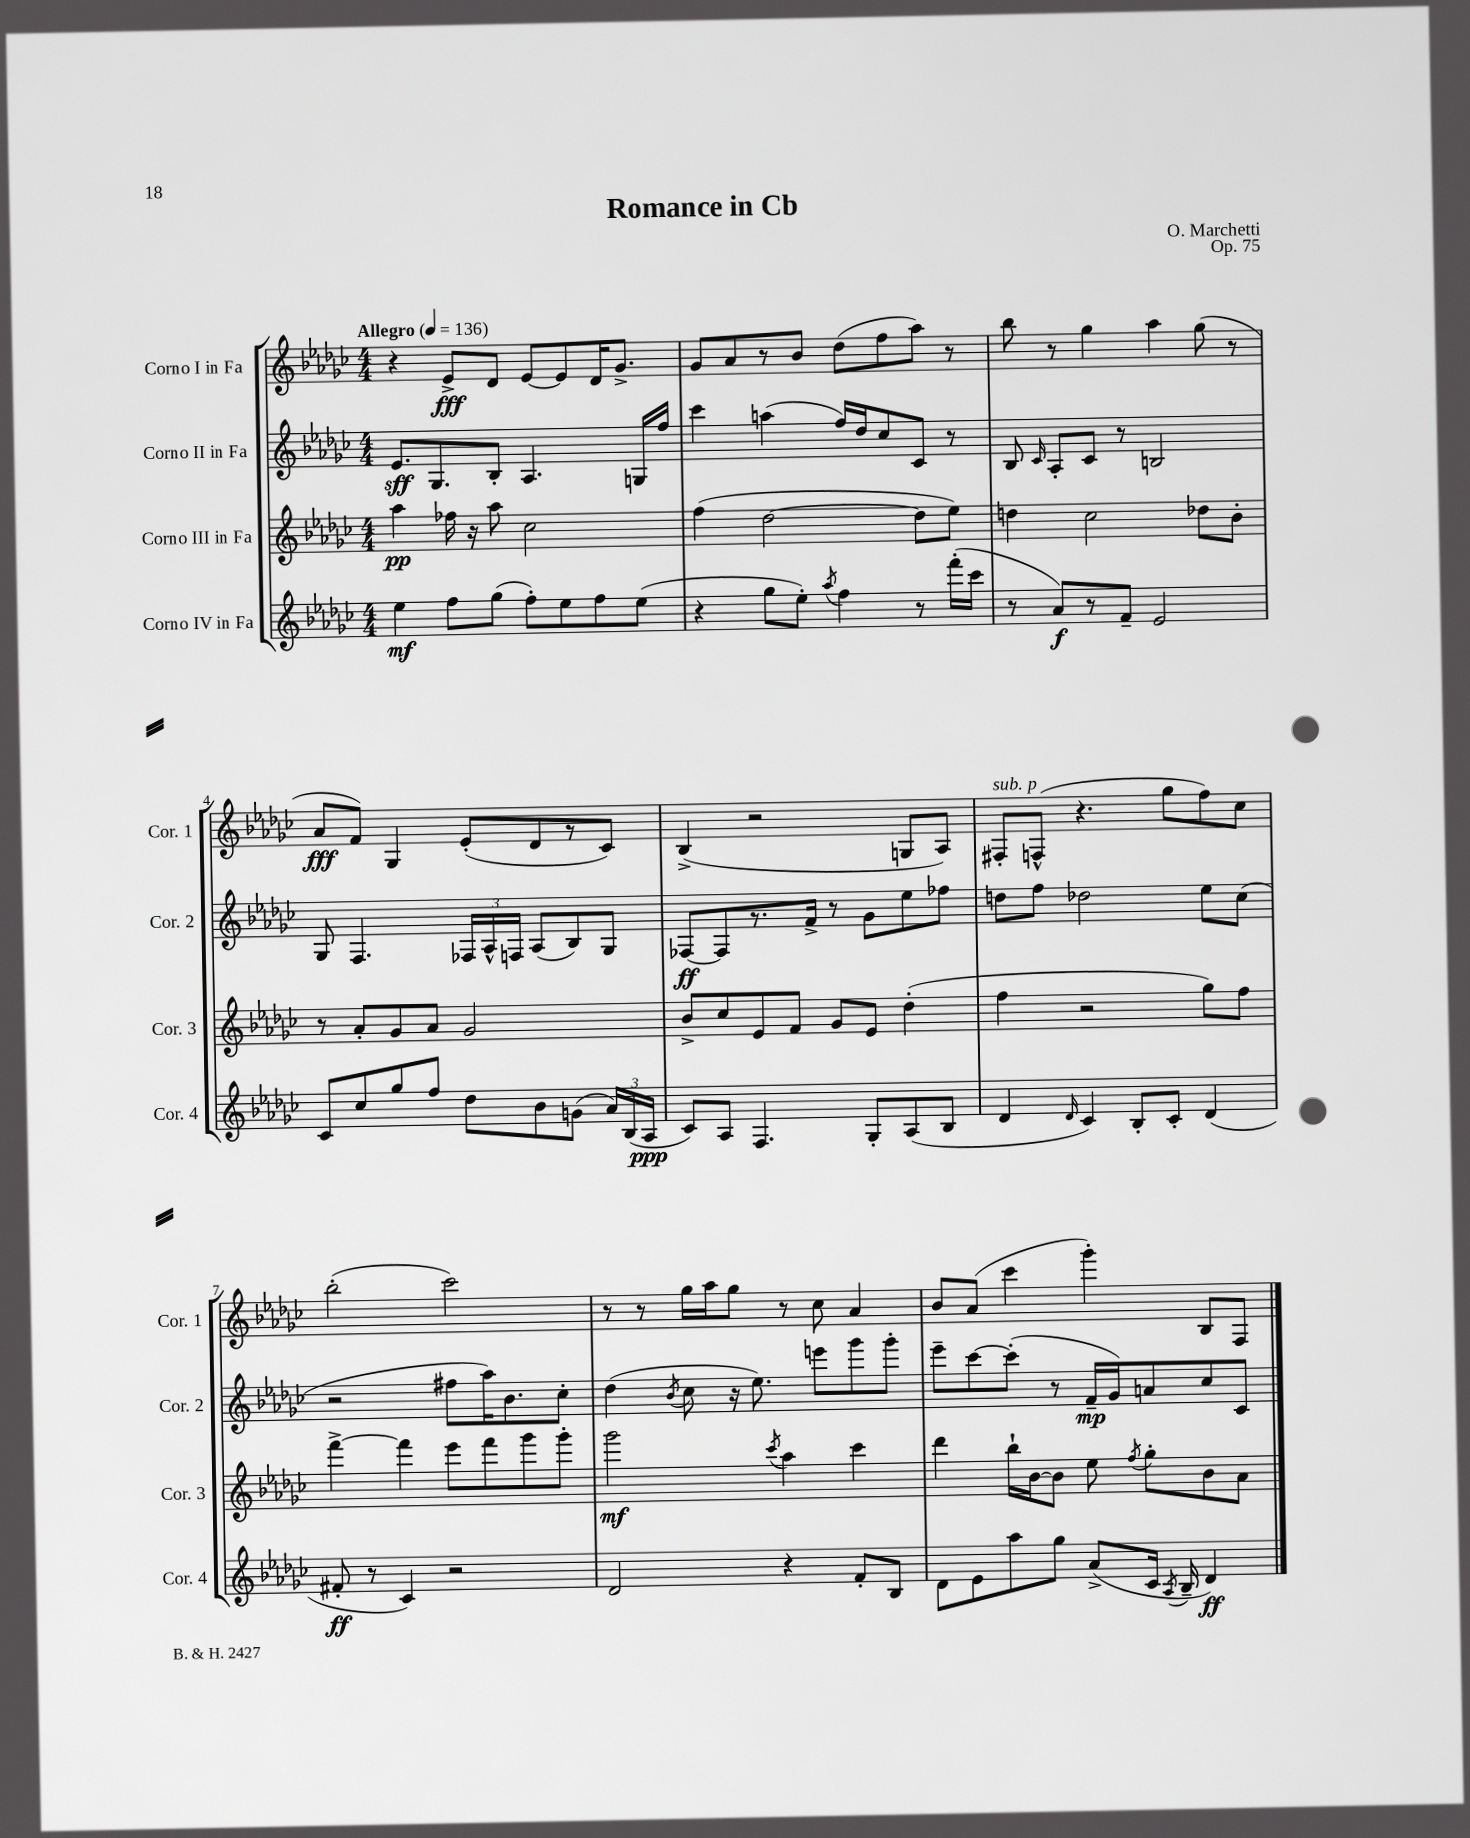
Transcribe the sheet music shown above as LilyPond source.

\header { title = "Romance in Cb" composer = "O. Marchetti" opus = "Op. 75" }
<<
\new StaffGroup <<
\new Staff = "s0" \with { instrumentName = "Corno I in Fa" shortInstrumentName = "Cor. 1" } {
    \clef treble \key ges \major \numericTimeSignature \time 4/4 \tempo "Allegro" 4 = 136
    \autoBeamOff r4 ees'8[->\fff des'8] ees'8[~ ees'8 des'16 ges'8.]-> |
    ges'8[ aes'8 r8 bes'8] des''8[( f''8 aes''8]) r8 |
    bes''8 r8 ges''4 aes''4 ges''8( r8 |
    aes'8[\fff f'8]) ges4 ees'8[-.( des'8 r8 ces'8]) |
    bes4->( r2 g8[ aes8]) |
    fis8[-.^\markup { \italic "sub. p" } f8]-^( r4. ges''8[ f''8) ces''8] |
    bes''2-.( ces'''2) |
    r8 r8 ges''16[ aes''16 ges''8] r8 ces''8 aes'4 |
    bes'8[ aes'8]( ces'''4 ges'''4-.) bes8[ f8] \bar "|." |
}
\new Staff = "s1" \with { instrumentName = "Corno II in Fa" shortInstrumentName = "Cor. 2" } {
    \clef treble \key ges \major \numericTimeSignature \time 4/4
    \autoBeamOff ees'8.[\sff ges8. bes8]-. aes4. g16[ f''16] |
    ces'''4 a''4( f''16[) des''16 ces''8 ces'8] r8 |
    bes8 \grace { ces'16 } aes8[-. ces'8] r8 b2 |
    ges8 f4. \tuplet 3/2 { fes16[ aes16-^ f16] } aes8[( bes8) ges8] |
    fes8[~\ff fes8 r8. f'16]-> r8 ges'8[ ees''8 fes''8] |
    d''8[ f''8] des''2 ees''8[ ces''8]( |
    r2 fis''8[ aes''16) bes'8. ces''8]-. |
    des''4( \acciaccatura { bes'8 } ces''8 r16 ees''8.) e'''8[ ges'''8 ges'''8]-. |
    ees'''8[-- ces'''8~ ces'''8]-.( r8 f'16[--\mp ges'16) a'8 ces''8 ces'8] \bar "|." |
}
\new Staff = "s2" \with { instrumentName = "Corno III in Fa" shortInstrumentName = "Cor. 3" } {
    \clef treble \key ges \major \numericTimeSignature \time 4/4
    \autoBeamOff aes''4\pp fes''16 r16 aes''8 ces''2 |
    f''4( des''2~ des''8[ ees''8]) |
    d''4 ces''2 des''8[ bes'8]-. |
    r8 aes'8[-. ges'8 aes'8] ges'2 |
    bes'8[-> ces''8 ees'8 f'8] ges'8[ ees'8] des''4-.( |
    f''4 r2 ges''8[) f''8] |
    f'''4~-> f'''4 ees'''8[ f'''8 ges'''8 ges'''8]-. |
    ges'''2\mf \acciaccatura { ces'''8 } aes''4 ces'''4 |
    des'''4 bes''16[-! bes'16~ bes'8] ees''8 \acciaccatura { f''8 } ges''8[-. bes'8 aes'8] \bar "|." |
}
\new Staff = "s3" \with { instrumentName = "Corno IV in Fa" shortInstrumentName = "Cor. 4" } {
    \clef treble \key ges \major \numericTimeSignature \time 4/4
    \autoBeamOff ees''4\mf f''8[ ges''8]( f''8[-.) ees''8 f''8 ees''8]( |
    r4 ges''8[ ees''8]-.) \acciaccatura { aes''8 } f''4 r8 f'''16[-.( ces'''16] |
    r8 aes'8[\f) r8 f'8]-- ees'2 |
    ces'8[ ces''8 ges''8 f''8] des''8[ bes'8 g'8]( \tuplet 3/2 { aes'16[) bes16( aes16]\ppp } |
    ces'8[) aes8] f4. ges8[-. aes8( bes8] |
    des'4 \grace { des'16 } ces'4) bes8[-. ces'8]-. des'4( |
    fis'8-.\ff r8 ces'4) r2 |
    des'2 r4 f'8[-. bes8] |
    des'8[ ees'8 aes''8 ges''8] aes'8[->( ces'16] \acciaccatura { aes8 } bes16-- des'4\ff) \bar "|." |
}
>>
>>
